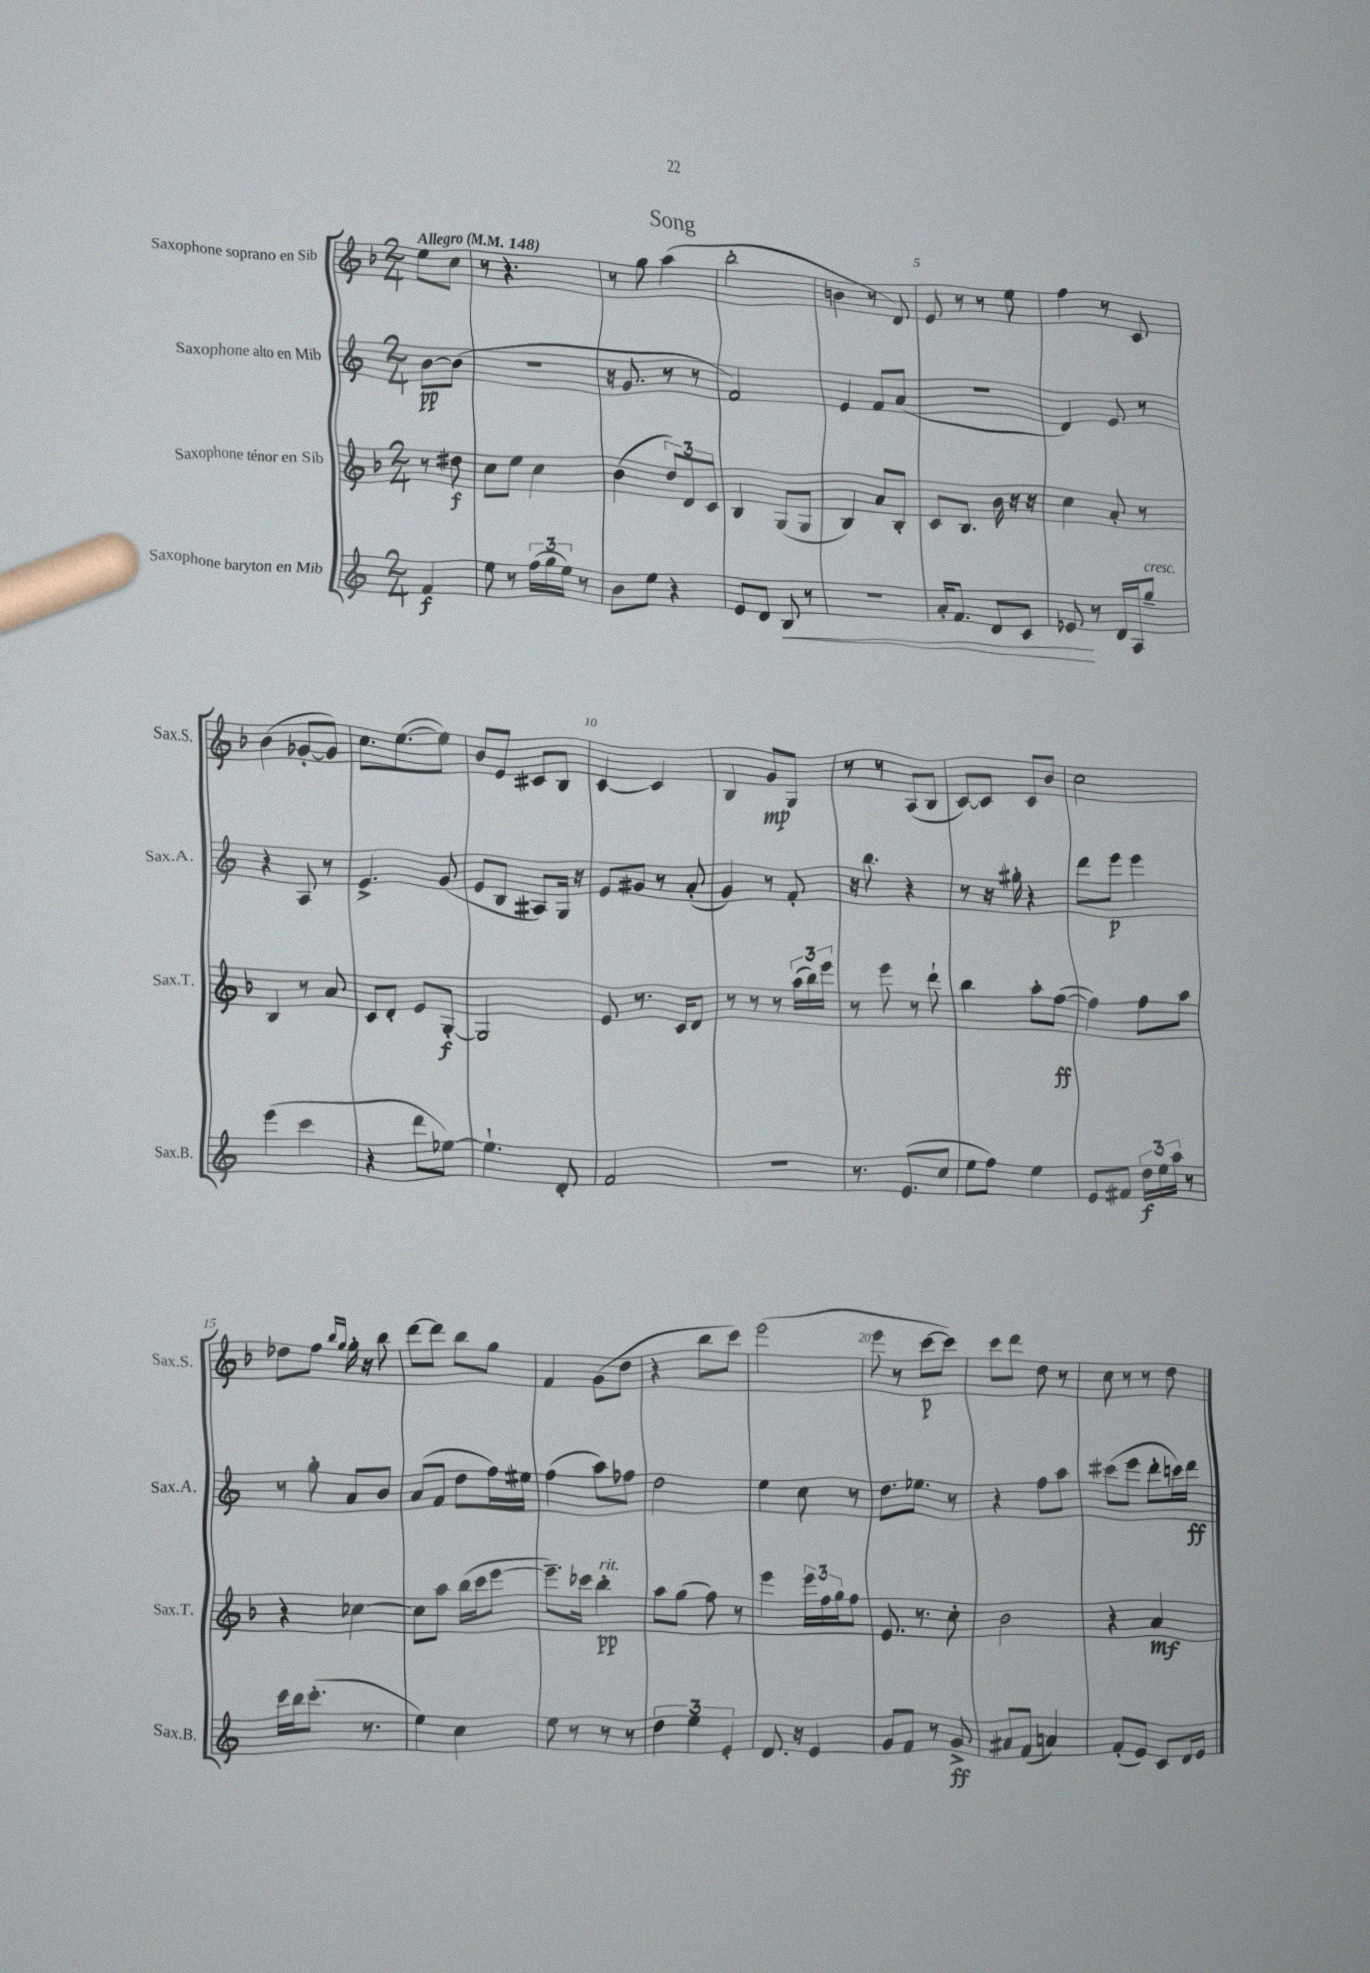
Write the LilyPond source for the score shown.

\header { title = "Song" }
<<
\new StaffGroup <<
\new Staff = "s0" \with { instrumentName = "Saxophone soprano en Sib" shortInstrumentName = "Sax.S." } {
    \clef treble \key f \major \numericTimeSignature \time 2/4 \partial 4 \tempo "Allegro" 4 = 148
    e''8 c''8 |
    r8 r4. |
    r8 g''8 a''4( |
    bes''2-. |
    b'4 r8 d'8) |
    e'8 r8 r8 e''8 |
    f''4 r8 c'8 |
    bes'4( ges'8~-. ges'8) |
    c''8. e''8.~( e''8) |
    bes'8 e'8 cis'8 bes8 |
    c'4~ c'4 |
    bes4 g'8\mp g8 |
    r8 r8 a8( bes8 |
    c'8~) c'8 c'8 bes'8 |
    c''2 |
    des''8 f''8 \grace { bes''16 g''16 } g''16-. r16 bes''8 |
    d'''8~ d'''8 bes''8 g''8 |
    f'4 g'8( d''8 |
    r4 bes''8 c'''8) |
    e'''2( |
    e'''8 r8 c'''8~\p c'''8) |
    c'''8 d'''8 d''8 r8 |
    c''8 r8 r8 d''8 \bar "|." |
}
\new Staff = "s1" \with { instrumentName = "Saxophone alto en Mib" shortInstrumentName = "Sax.A." } {
    \clef treble \key c \major \numericTimeSignature \time 2/4 \partial 4
    b'8~\pp b'8( |
    R2 |
    r16 g'8. r8 r8 |
    f'2) |
    e'4 f'8 a'8( |
    R2 |
    d'4) e'8 r8 |
    r4 a8 r8 |
    e'4.-> g'8( |
    e'8 b8 ais8) g16 r16 |
    e'8 gis'8 r8 a'8-.( |
    g'4) r8 f'8-. |
    r16 b''8. r4 |
    r8 r16 gis''16-. r4 |
    d'''8 e'''8\p e'''4 |
    r8 g''8-. a'8 b'8 |
    a'8( f'8 d''8 f''16) eis''16 |
    f''4( a''8) fes''8 |
    d''2 |
    e''4 c''8 r8 |
    d''8. ees''8. r8 |
    r4 f''8 a''8 |
    cis'''8( e'''8 d'''8-. c'''16) d'''16\ff \bar "|." |
}
\new Staff = "s2" \with { instrumentName = "Saxophone ténor en Sib" shortInstrumentName = "Sax.T." } {
    \clef treble \key f \major \numericTimeSignature \time 2/4 \partial 4
    r8 dis''8\f |
    c''8 e''8 c''4 |
    bes'4( \tuplet 3/2 { d''8) d'8 c'8 } |
    bes4 g8( g8 |
    bes4) a'8 bes8-. |
    c'8 bes8. bes'16 r16 r16 |
    c''4 a'8-. r8 |
    bes4 r8 a'8 |
    c'8 d'8-. e'8 g8~-.\f |
    g2 |
    e'8 r8. c'16 d'8 |
    r8 r8 r8 \tuplet 3/2 { a''16( bes''16) e'''16 } |
    r8 e'''8 r8 d'''8-! |
    bes''4 a''8-. f''8~\ff( |
    f''4) f''8 a''8 |
    r4 ces''4~ |
    ces''8 a''8 bes''16( c'''16 e'''8~ |
    e'''8.--) ces'''16 bes''4-.\pp^\markup { \italic "rit." } |
    a''8 g''8( f''8) r8 |
    e'''4 \tuplet 3/2 { e'''16 f''16 g''16 } f''8 |
    e'8. r8. c''8-. |
    bes'2 |
    r4 a'4\mf \bar "|." |
}
\new Staff = "s3" \with { instrumentName = "Saxophone baryton en Mib" shortInstrumentName = "Sax.B." } {
    \clef treble \key c \major \numericTimeSignature \time 2/4 \partial 4
    f'4\f |
    e''8 r8 \tuplet 3/2 { f''16( g''16 e''16) } r8 |
    b'8 e''8 r4 |
    e'8 d'8 b8\< r8 |
    R2 |
    a'16-. f'8. d'8 c'8 |
    ees'8\! r8 d'16 a16 g''8--^\markup { \italic "cresc." } |
    e'''4( c'''4 |
    r4 d'''8 ees''8~) |
    ees''4.-! d'8-. |
    f'2 |
    R2 |
    r8. e'8.( c''8 |
    e''8 f''8) e''4 |
    e'8 fis'8 \tuplet 3/2 { d''16\f e''16 a''16 } r8 |
    c'''16 b''16 c'''8.-.( r8. |
    e''4) c''4 |
    e''8 r8 r8 r8 |
    \tuplet 3/2 { d''4 e''4 e'4-. } |
    d'8. r16 e'4 |
    g'8 f'8 r8 g'8->\ff |
    ais'8 f'8( a'4) |
    f'8-.( e'8) c'8 d'16 e'16 \bar "|." |
}
>>
>>
\layout { \context { \Score \override BarNumber.break-visibility = ##(#f #t #t) barNumberVisibility = #(every-nth-bar-number-visible 5) } }
